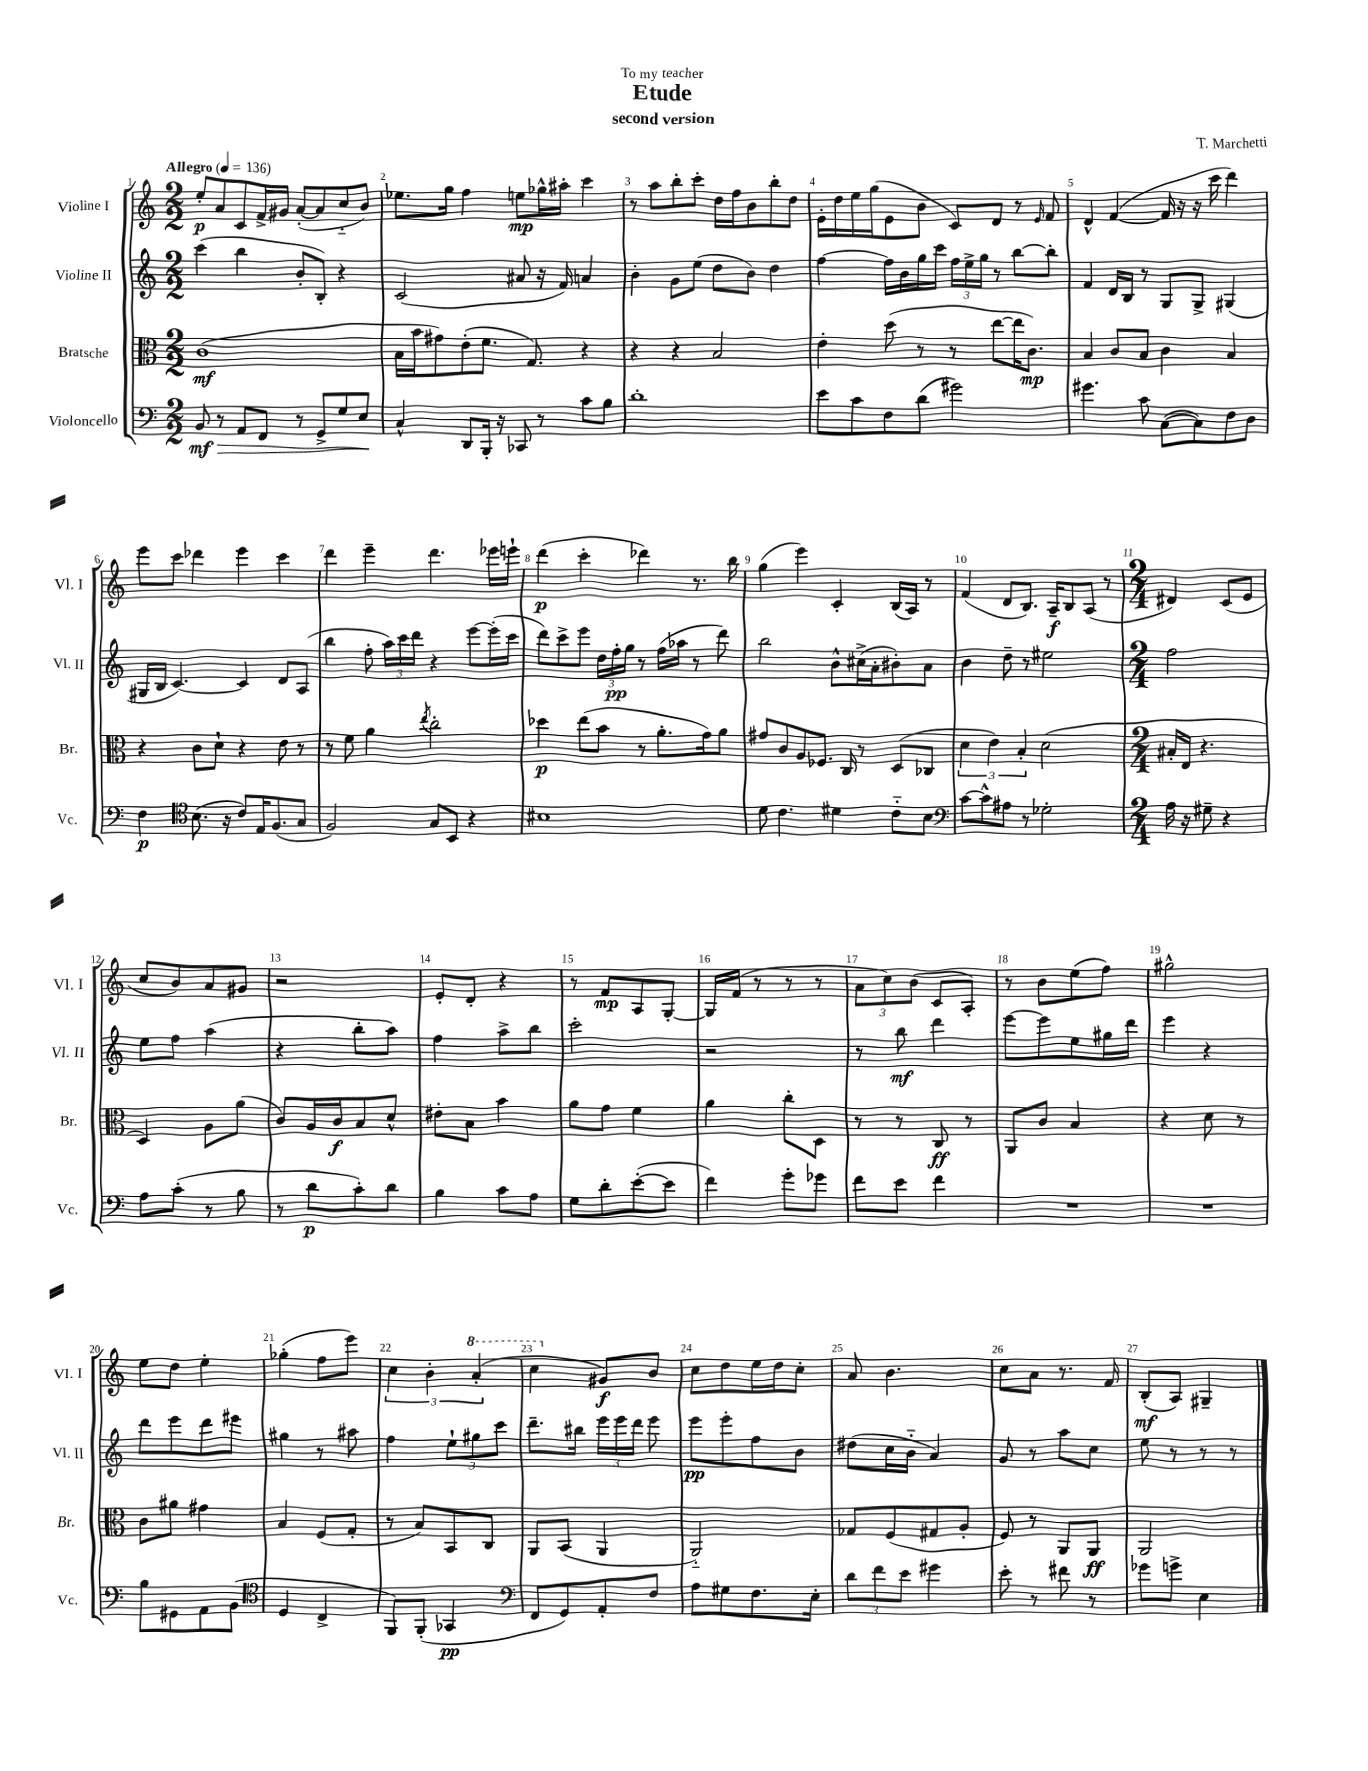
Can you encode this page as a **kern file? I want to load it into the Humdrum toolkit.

**kern	**kern	**kern	**kern
*staff4	*staff3	*staff2	*staff1
*clefF4	*clefC3	*clefG2	*clefG2
*k[]	*k[]	*k[]	*k[]
*M2/2	*M2/2	*M2/2	*M2/2
*MM136	*MM136	*MM136	*MM136
8BB	(1c	(4ccc	8ee'
8r	.	.	8a
8AA	.	4bb	8c
8FF	.	.	16f^
.	.	.	16g#
8r	.	8b'	([8a'
8GG^	.	8B')	8a]
8G	.	4r	8cc'~
8E	.	.	8b)
=	=	=	=
4C^^	16B	(2c	8.ee-
.	16b	.	.
.	8g#)	.	.
.	.	.	16gg
8DD	(8e'	.	4ff
16BBB'	8.f	.	.
16r	.	.	.
8CC-	.	8a#	8ee
.	8.G)	.	.
8r	.	16r	16gg-^^
.	.	16f)	16aa#'
8c	4r	4a	4ccc
8B	.	.	.
=	=	=	=
1d'	4r	4b'	8r
.	.	.	8aa
.	4r	8g	8bb'
.	.	(8ee	8ccc'
.	2B	8dd	16dd
.	.	.	16ff
.	.	8b)	8b
.	.	4dd	8bb'
.	.	.	8dd
=	=	=	=
8e	4e'	[4ff	16e'
.	.	.	16dd
8c	.	.	16ee
.	.	.	(16gg
8F	(8dd	16ff]	8e
.	.	16b	.
(8d	8r	16gg	8b
.	.	16ccc	.
2g#)	8r	24ff	8c)
.	.	24ee^	.
.	.	24gg	.
.	[8ee	8r	8d
.	16ee]	[8bb	8r
.	8.c)	.	.
.	.	.	16qqe
.	.	8bb']	8f
=	=	=	=
4.g#	4B	4f	4d^^
.	8c	16d	([4f
.	.	16B	.
8c	8B	8r	.
([8C	4c	8G	16f]
.	.	.	16r
8C])	.	8G^	16r
.	.	.	16ccc
8F	4B	(4G#	4ddd)
8D	.	.	.
=	=	=	=
4F	4r	16G#	8eee
.	.	16B	.
.	.	[4.c)	8ccc
*clefC4	*	*	*
(8.B	8c	.	4ddd-
.	8d`	.	.
16r	.	.	.
8c)	4r	4c]	4eee
16E	.	.	.
(8.F	.	.	.
.	8e	8d	4ccc
8G	8r	(8A	.
=	=	=	=
2F)	8r	4bb	4ddd
.	8f	.	.
.	4a	8ff'	4eee~
.	.	24aa)	.
.	.	24ccc	.
.	.	24ddd	.
.	8qee	.	.
8G	2cc'	4r	4.ddd
8BB	.	.	.
4r	.	[8eee	.
.	.	(16eee']	16eee-
.	.	16ccc	16eee`
=	=	=	=
1B#	4dd-	8ddd)	(4ddd
.	.	8ccc^	.
.	(8ee	8eee	4ccc'
.	8b	24dd	.
.	.	24ff'	.
.	.	24gg	.
.	8r	8r	4ddd-)
.	8.a'	(16ff	.
.	.	16aa-	.
.	.	8r	8.r
.	16g)	.	.
.	8a	8ddd)	.
.	.	.	16bb
=	=	=	=
8d	8g#	2bb	(4gg
4.c	8c	.	.
.	8A	.	4eee)
.	8.F-	.	.
4d#	.	8b^^	4c'
.	16C	.	.
.	8r	(16cc#^	.
.	.	16a'	.
8c'~	(8D	8b#')	(16B
.	.	.	16A)
8B	8C-	8a	8r
=	=	=	=
*clefF4	*	*	*
[8c	6d	4b	(4f
8c^^]	.	.	.
.	6e)	.	.
8A#	.	8dd~	8d
.	6B'	.	.
8r	.	8r	8.B)
2G-'	(2d	2ee#	.
.	.	.	16A~
.	.	.	8B
.	.	.	(8A
.	.	.	8r
=	=	=	=
*M2/4	*M2/4	*M2/4	*M2/4
16A	16B#'	2ff	4d#)
16r	16E	.	.
8G#~	4.r	.	.
4r	.	.	(8c
.	.	.	8e
=	=	=	=
8A	4D)	8ee	8cc
(8c'	.	8ff	8b)
8r	8A	(4aa	8a
8B	(8a	.	8g#
=	=	=	=
8r	8c)	4r	2r
8d	16A	.	.
.	16c	.	.
8c')	8B	8bb'	.
8d	8d^^	8aa)	.
=	=	=	=
4B	8e#'	4ff	8e'
.	8B	.	8d'
8c	4b	8aa^	4r
8A	.	8bb	.
=	=	=	=
8G	8a	2ccc'	8r
8d'	8g	.	8f
([8e'	4f	.	8A
8e]	.	.	[8G'
=	=	=	=
4f)	4a	2r	16G]
.	.	.	(16f
.	.	.	8r
8g'	8cc'	.	8r
8g-	8D	.	8r
=	=	=	=
8f	8r	8r	12a
.	.	.	12cc)
8e	8r	8bb	.
.	.	.	(12b
4f	8C	4ddd	8c
.	8r	.	8A')
=	=	=	=
2r	8AA	[8eee	8r
.	8c	8eee]	8b
.	4B	8ee	(8ee
.	.	16gg#	8ff)
.	.	16ddd	.
=	=	=	=
2r	4r	4eee	2gg#^^
.	8d	4r	.
.	8r	.	.
=	=	=	=
8B	8c	8ddd	8ee
8GG#	8a#	8eee	8dd
8AA	4g#	8ddd	4ee'
(8BB	.	8eee#	.
=	=	=	=
*clefC4	*	*	*
4D	4B	4gg#	(4gg-'
4C^	(8F	8r	8ff
.	8G'	8aa#	8eee)
=	=	=	=
8FF)	8r	4ff	6cc
(8FF'	8B)	.	.
.	.	.	6b'
4GG-	8BB	12ee`	.
.	.	12gg#	(6aa'
.	8C	.	.
.	.	12ccc	.
=	=	=	=
*clefF4	*	*	*
8FF	8AA	8.ddd~	4ccc
8GG)	(8BB	.	.
.	.	16bb#	.
8AA'	4AA	24eee	8g#)
.	.	24eee	.
.	.	24ddd	.
8F	.	8eee	8b
=	=	=	=
8A	2AA'~)	8eee	8cc
8G#	.	8eee'	8dd
8.F	.	8ff	16ee
.	.	.	16dd
.	.	8b	8cc'
16E'	.	.	.
=	=	=	=
12d	8G-	(8dd#	8a
12f	.	.	.
.	(8F	16cc	4.b
12e	.	.	.
.	.	16b'~	.
4g#	8G#	4a)	.
.	8A'	.	.
=	=	=	=
8e'	8F)	8g	8cc
8r	8r	8r	8a
8f#	8AA	8aa	8.r
8r	8AA	8cc	.
.	.	.	16f
=	=	=	=
8g-	2AA	8ee	(8B'
8g^	.	8r	8A)
4E	.	8r	4G#~
.	.	8r	.
==	==	==	==
*-	*-	*-	*-
